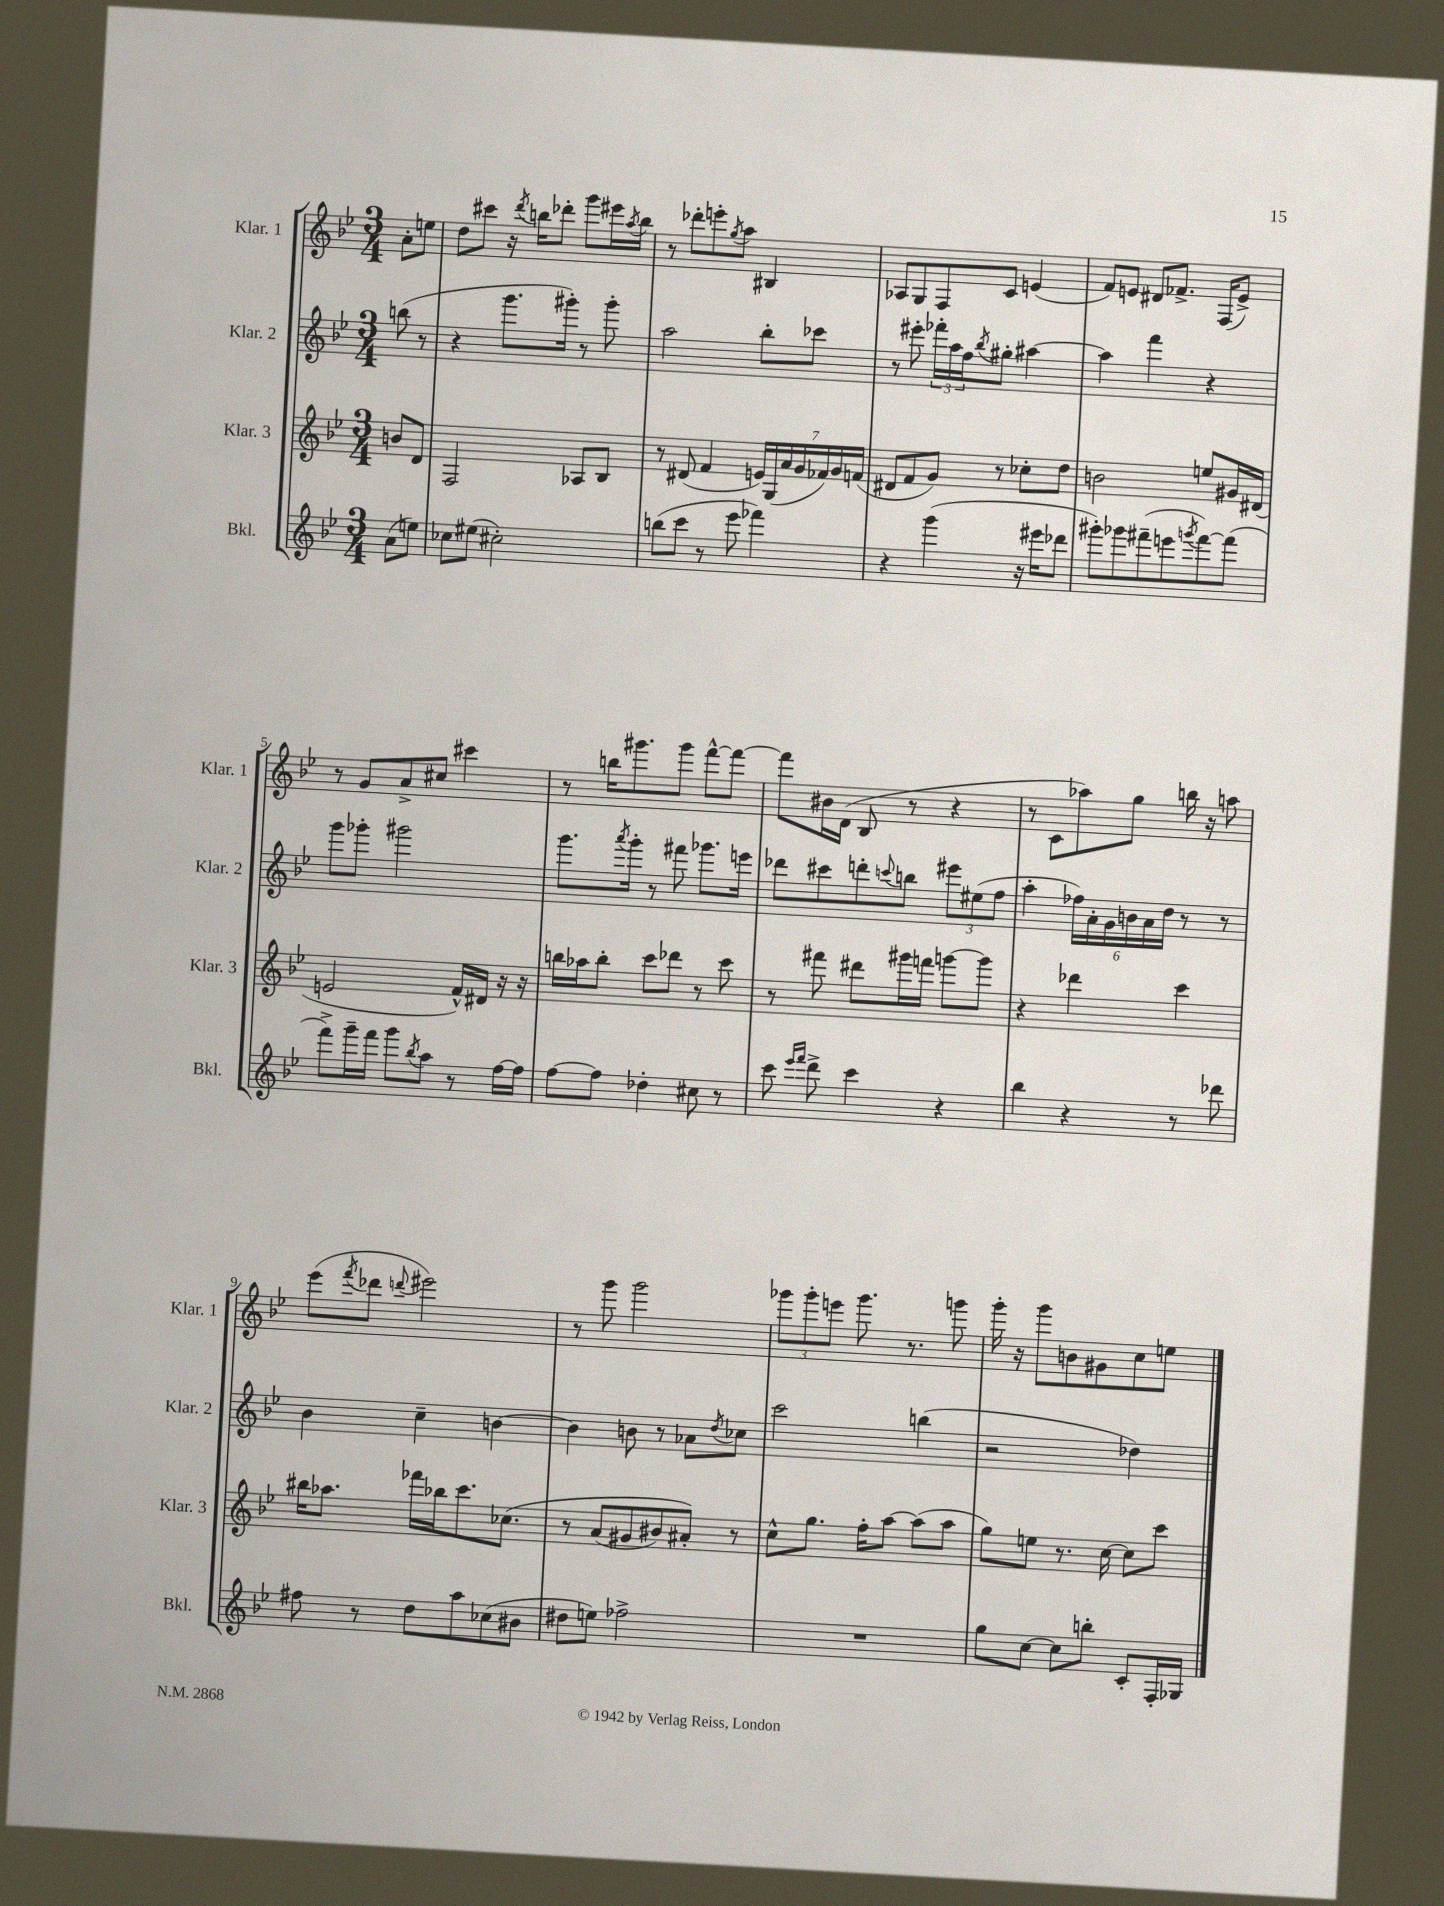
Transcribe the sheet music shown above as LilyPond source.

<<
\new StaffGroup <<
\new Staff = "s0" \with { instrumentName = "Klar. 1" shortInstrumentName = "Klar. 1" } {
    \clef treble \key bes \major \numericTimeSignature \time 3/4 \partial 4
    a'8-. e''8 |
    d''8 cis'''8 r16 \acciaccatura { d'''8 } b''16 des'''8-. g'''8 eis'''16 \acciaccatura { a''8 } b''16 |
    r8 des'''8-. e'''8-. \acciaccatura { g''8 } a''8 bis4 |
    aes8 g8 f8 c'8 e'4( |
    f'8) e'8 dis'8 fes'8.-> f16( e'8->) |
    r8 g'8 a'8-> cis''8 cis'''4 |
    r8 b''16 gis'''8. gis'''8 f'''8~-^ f'''8~ |
    f'''8 bis'16 d'16( bes8 r8 r4 |
    r8 c'8 aes''8) g''8 b''16 r16 a''8 |
    ees'''8( \acciaccatura { f'''8 } des'''8 \appoggiatura { d'''8 } eis'''2) |
    r8 g'''8 g'''2 |
    \tuplet 3/2 { ges'''8 ges'''8-. e'''8 } ges'''8. r8. g'''8 |
    g'''16-. r16 g'''8 b'8 gis'8 c''8 e''8 \bar "|." |
}
\new Staff = "s1" \with { instrumentName = "Klar. 2" shortInstrumentName = "Klar. 2" } {
    \clef treble \key bes \major \numericTimeSignature \time 3/4 \partial 4
    b''8( r8 |
    r4 g'''8. gis'''16-.) r8 gis'''8-. |
    a''2 bes''8-. ces'''8 |
    r8 eis'''8-. \tuplet 3/2 { fes'''16-. a''16 f''16 } \acciaccatura { bes''8 } gis''8-. ais''4~ |
    ais''4 f'''4 r4 |
    g'''8 ges'''8-. gis'''2 |
    g'''8. \acciaccatura { a'''8 } g'''16-. r8 fis'''8 ges'''8. e'''16 |
    des'''8 cis'''8 d'''8-. \appoggiatura { c'''8 } b''8 \tuplet 3/2 { eis'''8 eis''8( f''8 } |
    a''4-. \tuplet 6/4 { fes''16) a'16-. g'16 b'16 a'16 d''16 } r8 r8 |
    bes'4 c''4-- b'4~ |
    b'4 b'8 r8 aes'8 \acciaccatura { d''8 } ces''8 |
    c'''2 b''4( |
    r2 des''4) \bar "|." |
}
\new Staff = "s2" \with { instrumentName = "Klar. 3" shortInstrumentName = "Klar. 3" } {
    \clef treble \key bes \major \numericTimeSignature \time 3/4 \partial 4
    b'8 d'8 |
    f2 aes8 bes8 |
    r8 dis'8( f'4 \tuplet 7/4 { e'16) g16( a'16 g'16 fes'16) g'16 f'16( } |
    dis'8 f'8 g'8) r8 ces''8-. d''8 |
    b'2 e''8 gis'16 dis'16( |
    e'2 f'16-^) dis'16 r16 r16 |
    b''16 aes''16 b''8-. c'''8 des'''8 r8 c'''8 |
    r8 fis'''8 dis'''8 gis'''16 f'''16 g'''8~ g'''8 |
    r4 des'''4 c'''4 |
    bis''16 aes''8. fes'''16 bes''16 c'''8. ces''8.\( |
    r8 a'8( gis'8 bis'8) ais'8-.\) r8 |
    c''8-^ g''8. f''16-. a''8~ a''8( a''8 |
    g''8) e''8 r8. c''16~ c''8 c'''8 \bar "|." |
}
\new Staff = "s3" \with { instrumentName = "Bkl." shortInstrumentName = "Bkl." } {
    \clef treble \key bes \major \numericTimeSignature \time 3/4 \partial 4
    a'8( e''8) |
    ces''8 eis''8( cis''2-.) |
    b''8( c'''8 r8 ees'''8 fes'''4) |
    r4 g'''4( r16 eis'''16 des'''8 |
    gis'''8-.) ges'''8 fis'''8--( e'''8 \acciaccatura { g'''8 } fis'''8~) fis'''8( |
    f'''8->) g'''16-- f'''16 g'''8 \acciaccatura { bes''8 } a''8 r8 f''16~ f''16 |
    f''8~ f''8 des''4-. cis''8 r8 |
    c'''8 \grace { ees'''16 f'''16 } d'''8-> c'''4 r4 |
    bes''4 r4 r8 des'''8 |
    fis''8 r8 d''8 a''8 ces''8( bis'8 |
    dis''8 e''8) fes''2-> |
    R2. |
    g''8 c''8~ c''8 b''8-. c'8-. f16-. ges16 \bar "|." |
}
>>
>>
